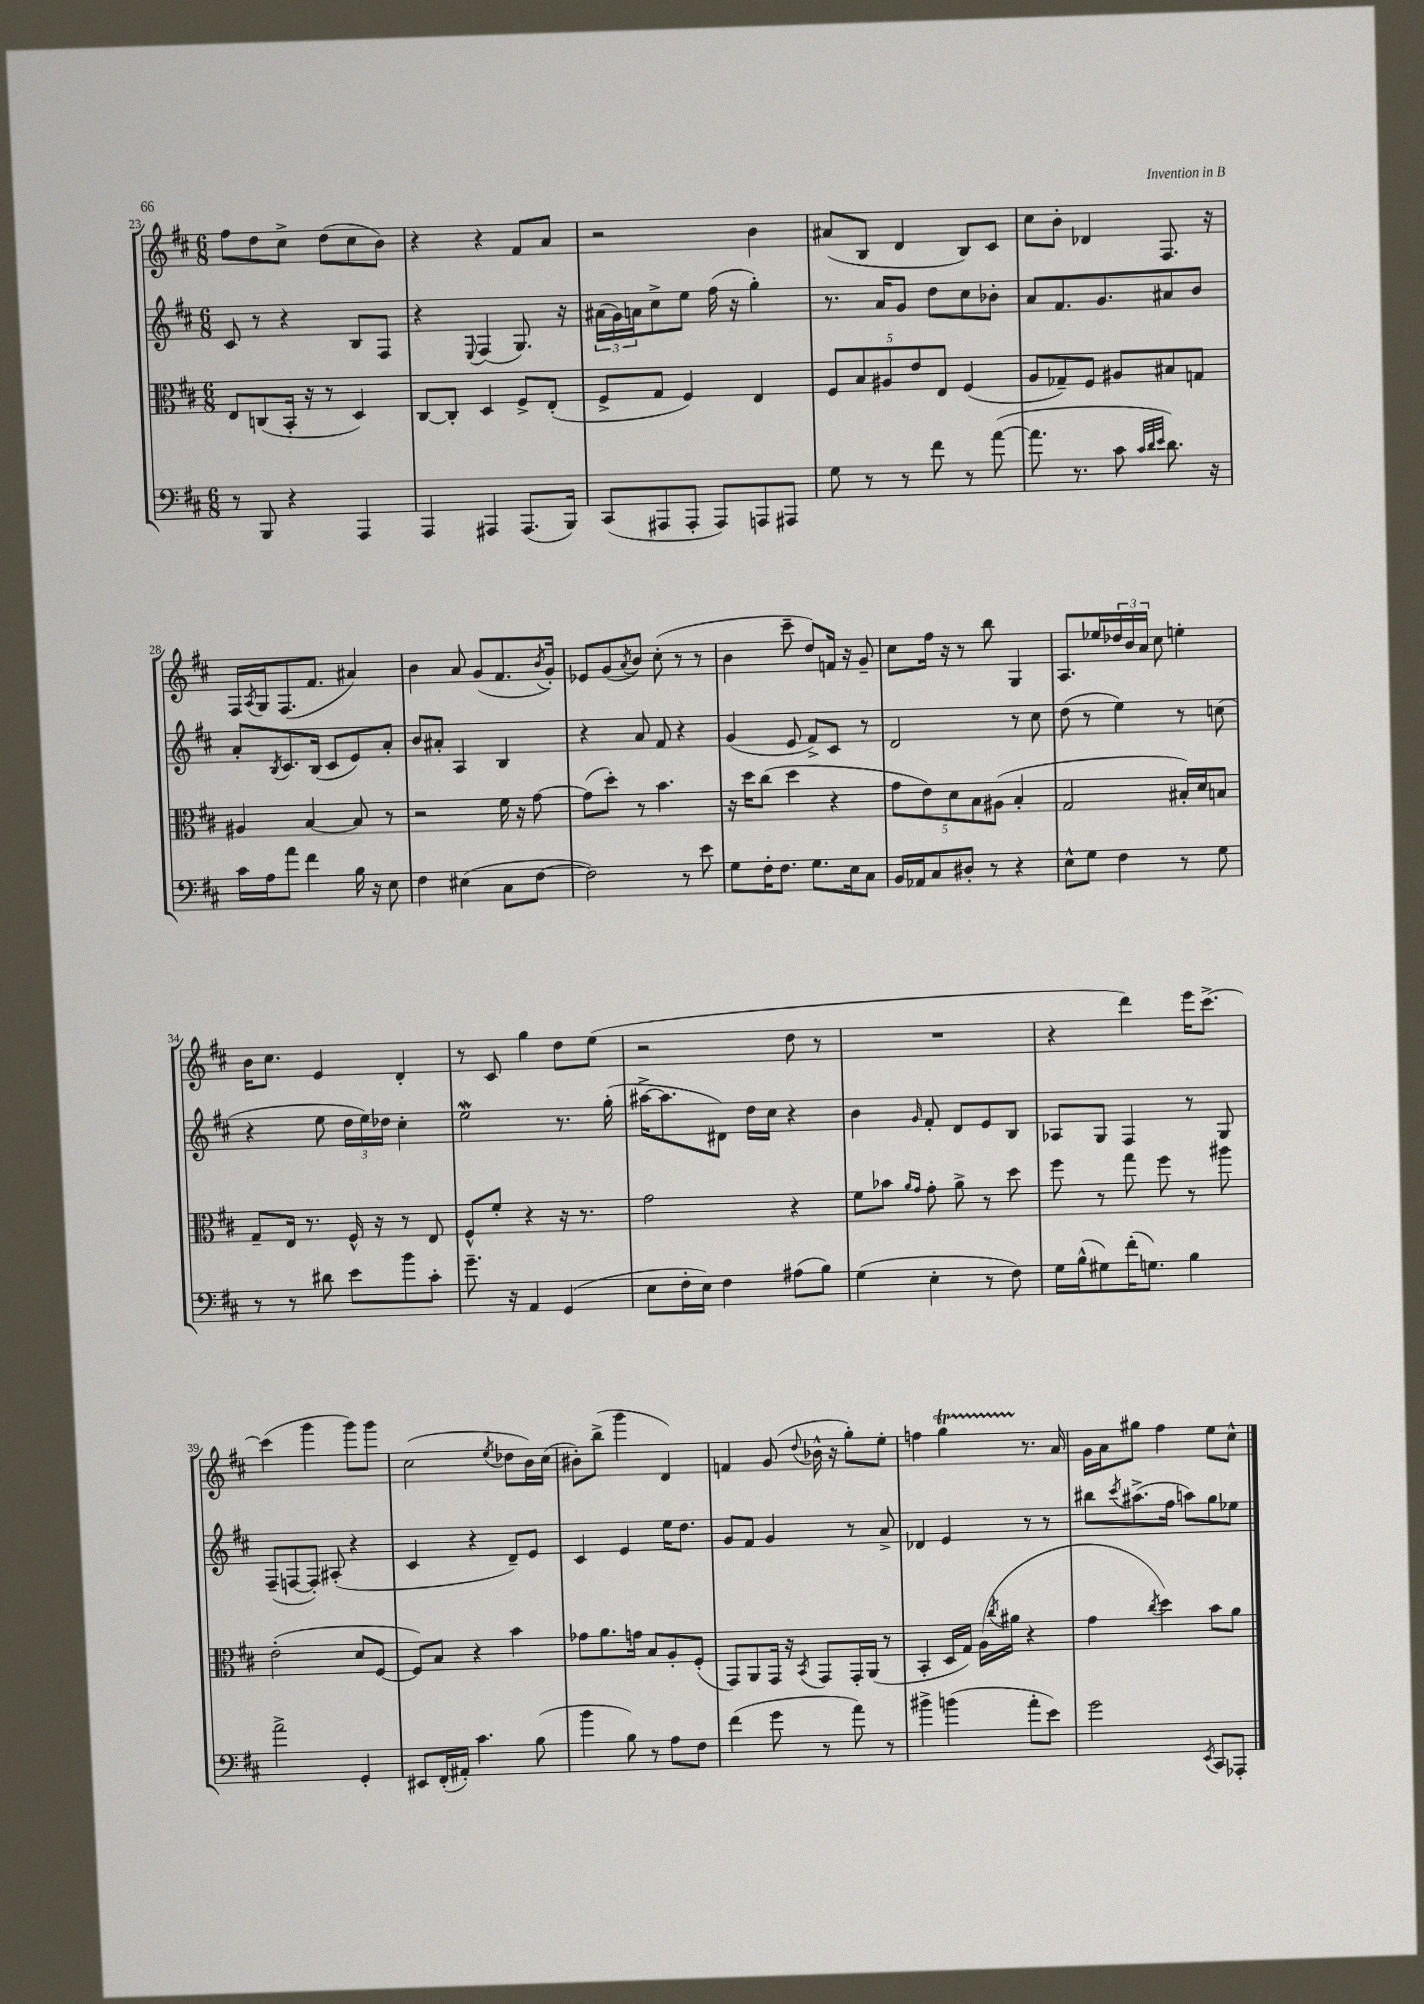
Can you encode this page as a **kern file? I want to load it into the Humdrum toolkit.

**kern	**kern	**kern	**kern
*staff4	*staff3	*staff2	*staff1
*clefF4	*clefC3	*clefG2	*clefG2
*k[f#c#]	*k[f#c#]	*k[f#c#]	*k[f#c#]
*M6/8	*M6/8	*M6/8	*M6/8
8r	8E	8c#	8ff#
8BBB	(8C	8r	8dd
4r	16BB'	4r	8cc#^
.	16r	.	.
.	8r	.	(8dd
4AAA	4D)	8B	8cc#
.	.	8F#	8b)
=	=	=	=
4AAA	[8C#	4r	4r
.	8C#']	.	.
.	.	8qqE	.
4AAA#	4D	(4F#	4r
(8.AAA#	8F#^	8.G)	8f#
.	(8E'	.	8a
16BBB)	.	16r	.
=	=	=	=
(8CC#	8F#^	(24a#	2r
.	.	24g)	.
.	.	24a	.
8AAA#	8G	8cc#^	.
8AAA#'	4F#)	8ee	.
8AAA#)	.	(16ff#	.
.	.	16r	.
8AAA	4E	4gg')	4b
8AAA#	.	.	.
=	=	=	=
8G	10F#	8.r	(8a#
.	10B	.	.
8r	.	.	8B
.	.	16a	.
.	10A#	.	.
8r	.	8g	4d
.	10e	.	.
8f#	.	8dd	.
.	10E	.	.
8r	(4F#	8cc#	8B)
([8a	.	8b-'	8c#
=	=	=	=
8.a]	8A	8a	8cc#
.	8G-~)	8.f#	8b'
8.r	.	.	.
.	8F#	.	4d-
.	.	8.g	.
8c#	8A#	.	.
32qqc#	.	.	.
32qqd	.	.	.
32qqe	.	.	.
8.d)	8B#	8a#	8.F#
.	8G	8b	.
16r	.	.	16r
=	=	=	=
16c#	4A#	8a'	16F#
.	.	.	8qA
16A	.	.	16G
.	.	8qB	.
8a	.	8.c#	(8.F#
4f#	[4B	.	.
.	.	(16B	8.f#
.	.	8c#	.
16B	8B]	8e)	4a#)
16r	.	.	.
8E	8r	8a'	.
=	=	=	=
4F#	2r	8b	4b
.	.	8a#'	.
(4E#	.	4A	8a
.	.	.	(8g
8C#	16f#	4B	8.f#
.	16r	.	.
[8F#	[8g	.	.
.	.	.	8qb
.	.	.	16g')
=	=	=	=
2F#])	(8g]	4r	8e-
.	8dd')	.	(8g
.	.	.	8qa
.	8r	8a	8b)
.	4.b	8f#	(8cc#'
8r	.	4r	8r
8e	.	.	8r
=	=	=	=
8G	16r	(4g	4b
.	16dd	.	.
16F#'	(8cc#	.	.
8.F#	.	.	.
.	4dd	8e	8ccc#~
8.G	.	8f#^)	8dd)
.	4r	8c#	16f
16E	.	.	16r
8C#	.	8r	8g~
=	=	=	=
16BB	10g	2d	8cc#
16AA-	.	.	.
.	10e)	.	.
8C#	.	.	16ff#
.	.	.	16r
.	10d	.	.
8D#'	.	.	8r
.	10B	.	.
8r	.	.	8bb
.	(10A#	.	.
4r	4B'	8r	4G
.	.	8cc#	.
=	=	=	=
8E^^	2G	(8dd	8.A
8G	.	8r	.
.	.	.	16ee-
4F#	.	4ee)	24dd-
.	.	.	24b
.	.	.	24a
.	.	.	8cc#
8r	16B#')	8r	4ee'
.	16d	.	.
8G	8B	(8cc	.
=	=	=	=
8r	8G~	4r	16b
.	.	.	8.cc#
8r	16E	.	.
.	8.r	.	.
8d#	.	8ee	4e
8e	16F#^^	24dd	.
.	.	24ee)	.
.	16r	.	.
.	.	24dd-	.
8b	8r	4cc#'	4d'
8c#'	8E	.	.
=	=	=	=
8.g~	8F#^^	2ee	8r
.	8f#'	.	8c#
16r	.	.	.
4AA	4r	.	4gg
(4GG	16r	8.r	8dd
.	8.r	.	.
.	.	.	(8ee
.	.	(16gg'	.
=	=	=	=
8E	2g	[16aa#^	2r
.	.	8.aa#]	.
16F#'	.	.	.
16E)	.	.	.
4F#	.	8d#)	.
.	.	16dd	.
.	.	16cc#	.
(8A#	4r	4r	8dd
8B)	.	.	8r
=	=	=	=
(4G	8f#	4b	2.r
.	8b-	.	.
.	16qqa	.	.
.	16qqg	16qqg	.
4E'	8g'	8f#'	.
.	8a^	8d	.
8r	8r	8e	.
8F#)	8dd	8B	.
=	=	=	=
16G	8ff#	8A-	4r
(16B^^	.	.	.
8G#)	8r	8G	.
(16f#'	8gg	4F#	4ddd)
8.G)	.	.	.
.	8ff#	.	.
4B	8r	8r	16eee
.	.	.	[8.ccc#^
.	8aa#	8G	.
=	=	=	=
2a^	(2e'	(8F#~	(4ccc#]
.	.	[8F	.
.	.	8F'])	4ggg
.	.	(8A#'	.
4GG'	8d	4r	8ggg)
.	[8F#	.	8ggg
=	=	=	=
8EE#	8F#])	4c#	(2cc#
(16FF#'	8B	.	.
16AA#')	.	.	.
4.c#	4r	4r	.
.	.	.	8qee
.	4b	8d~)	8dd-
(8B	.	8e	16b)
.	.	.	(16cc#
=	=	=	=
4b	8g-	4c#	8b#')
.	8.a	.	(8bb^
8B)	.	4e	4ggg
.	16g	.	.
8r	8B	.	.
8A	8A'	16ee	4d)
.	.	8.dd	.
8F#	(8F#'	.	.
=	=	=	=
(4f#	8GG)	8g	4f
.	8AA	8f#	.
8g	16GG	4g	(8g
.	16r	.	.
.	8qBB	.	8qqdd
8r	8GG	.	16b-^^
.	.	.	16r
8a)	16GG'	8r	8gg')
.	(16AA	.	.
8r	8r	8a^	8ee'
=	=	=	=
4b#^	4BB'	4d-	4ff
(4b	16D	4e	4gg
.	16G)	.	.
.	(16A	.	.
.	8qcc#	.	.
.	16a#	.	.
8a'	4r	8r	8.r
8e)	.	8r	.
.	.	.	16a
=	=	=	=
2g	4g	8bb#	16g
.	.	.	16a
.	.	8qccc#	.
.	.	(8.aa#^	8gg#
.	8qcc#	.	.
.	4dd)	.	4ff#
.	.	16ff#	.
.	.	8aa)	.
8qEE	.	.	.
8CC#	8b	8gg	8ee
8AAA-'	8a	8ee-	8cc#^^
==	==	==	==
*-	*-	*-	*-
